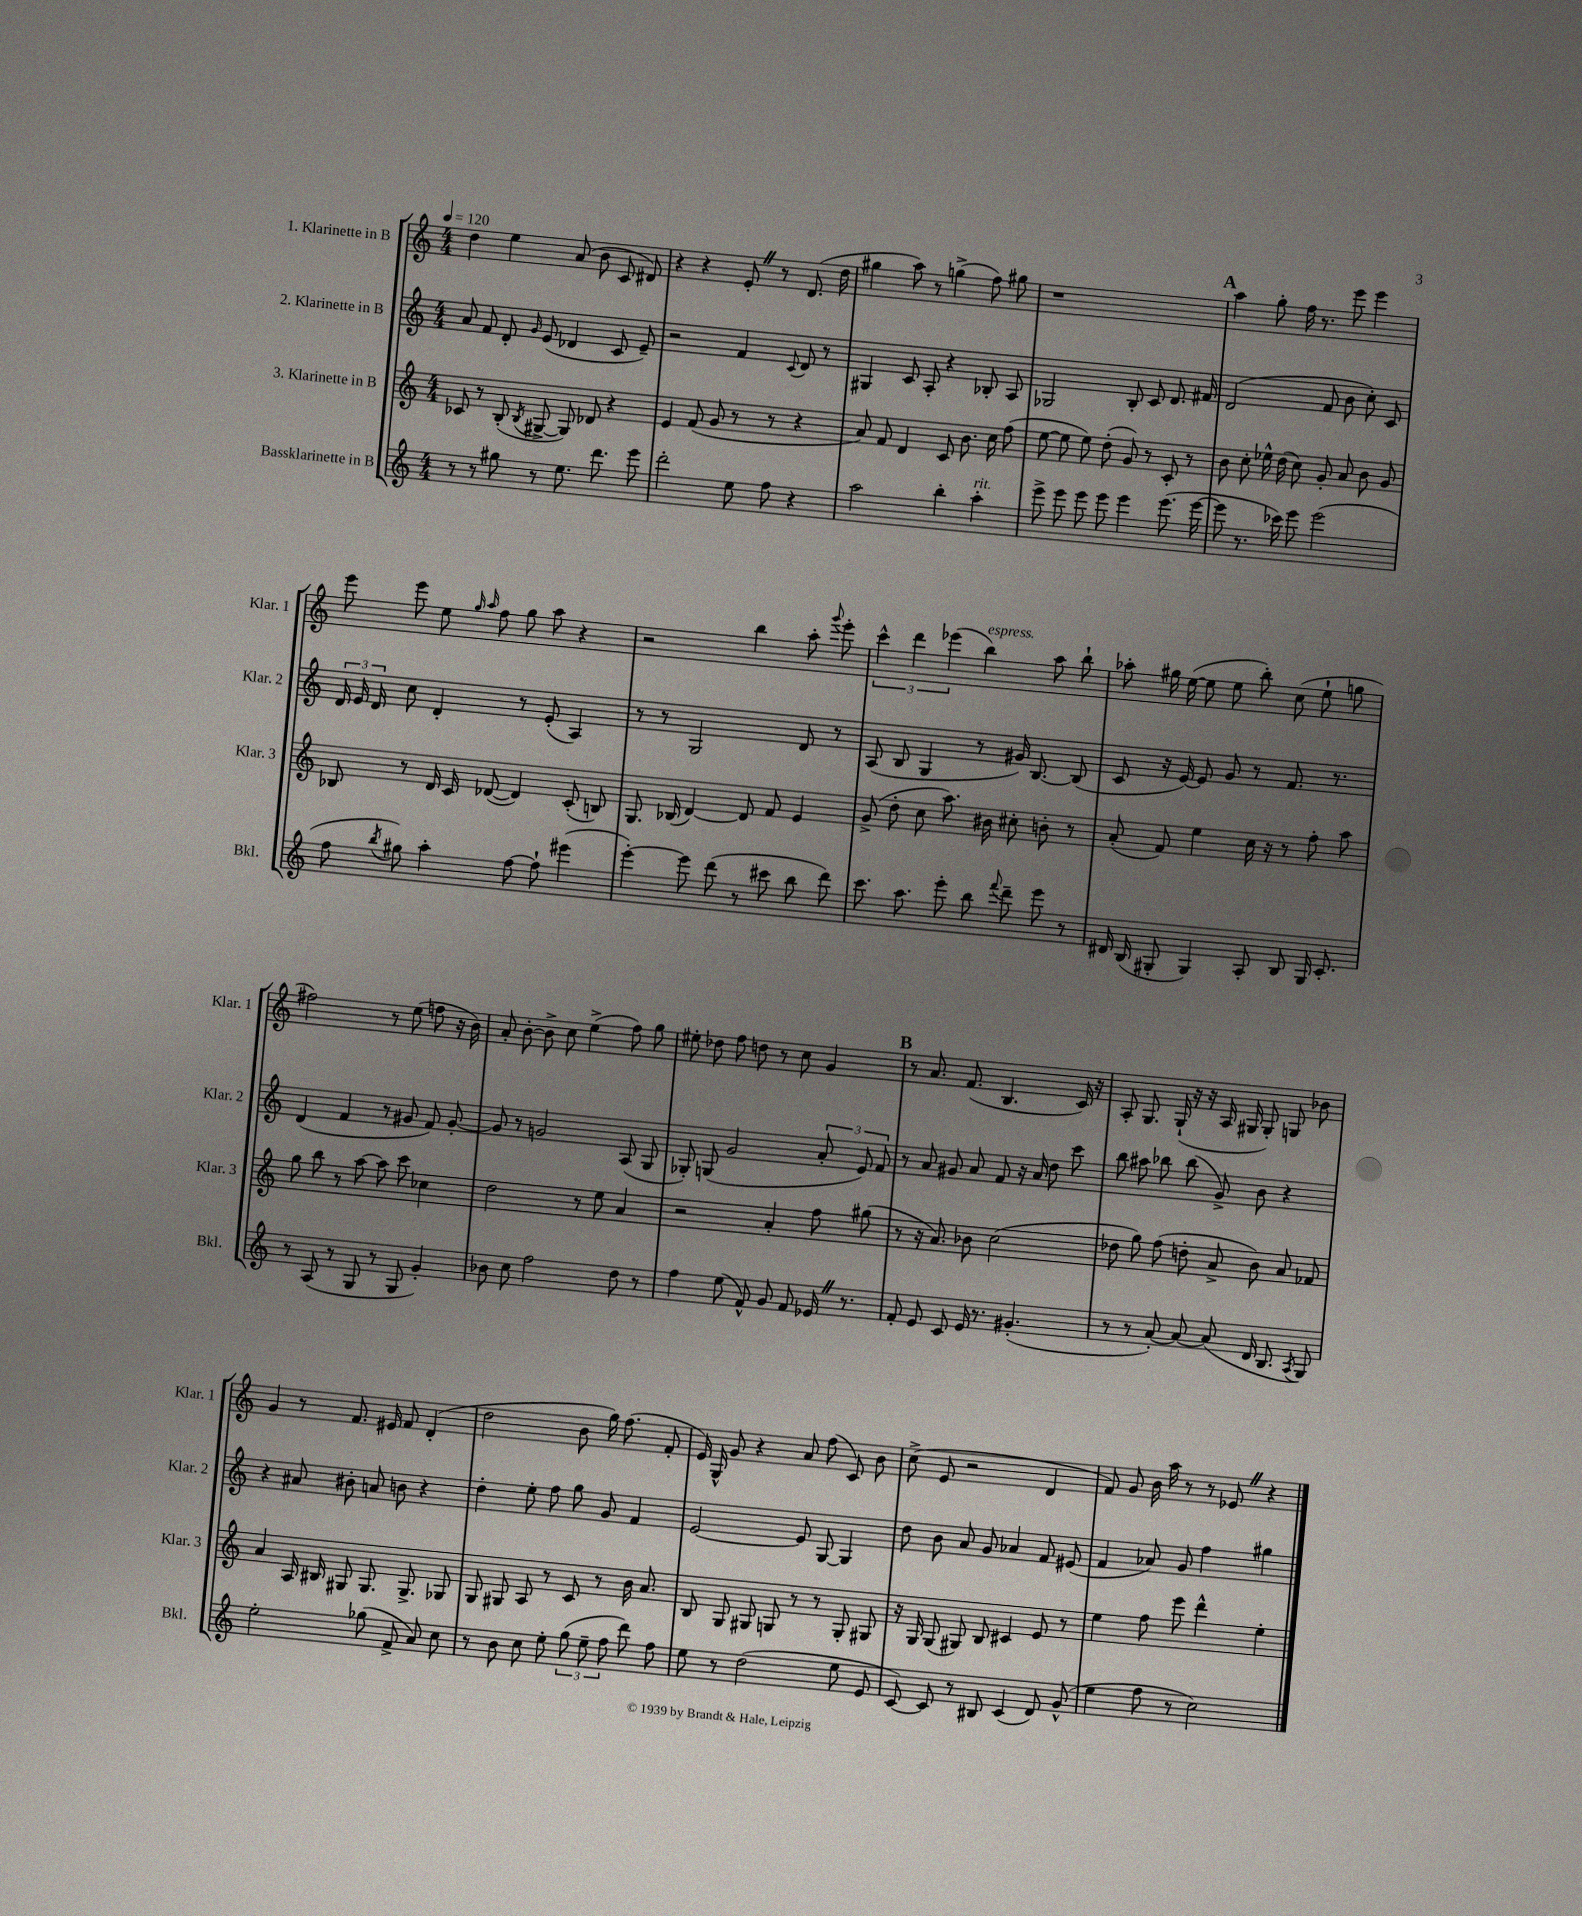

**kern	**kern	**kern	**kern
*part4	*part3	*part2	*part1
*staff4	*staff3	*staff2	*staff1
*I"Bassklarinette in B	*I"3. Klarinette in B	*I"2. Klarinette in B	*I"1. Klarinette in B
*I'Bkl.	*I'Klar. 3	*I'Klar. 2	*I'Klar. 1
*clefG2	*clefG2	*clefG2	*clefG2
*k[]	*k[]	*k[]	*k[]
*M4/4	*M4/4	*M4/4	*M4/4
*MM120	*MM120	*MM120	*MM120
=1	=1	=1	=1
8r	8c-X/	8a/	4dd\
8r	8r	8f/	.
8gg#X\	(8B'/	8d'/	4ee\
.	8qB/	16qqg/	.
8r	[8G#X^/	(8e/	.
8.ee\	8G#/])	4d-X/	(8a/
.	8d-X/	.	8b\
8.ddd\	.	.	.
.	4r	8c/	8c/
8eee\	.	8e~/)	8d#X/)
=2	=2	=2	=2
2ddd'\	4e/	2r	4r
.	(8f/	.	4r
.	8g/	.	.
8ee\	8r	4f/	8e'Z/
8ff\	8r	.	8r
.	.	8qqc/	.
4r	4r	8d/	(8.d/
.	.	8r	.
.	.	.	16dd\
=3	=3	=3	=3
2aa\	8a/)	4G#X/	4gg#X\
.	8f/	.	.
.	4d/	8c/	8aa\)
.	.	8A'/	8r
4bb'\	8c/	4r	(4ggn^\
.	8.b\	.	.
!LO:TX:a:i:t=rit.	!	!	!
4aa'\	.	8B-X'/	8ff\)
.	16cc\	.	.
.	(8ff\	8A/	8gg#X\
=4	=4	=4	=4
8eee^\	[8ee\	2G-X/	1r
8eee\	8ee\]	.	.
8eee\	8ee\)	.	.
8eee\	(8dd'\	.	.
4eee\	8g/)	8B'/	.
.	8r	8c/	.
(8.eee\	8c'/	8.d/	.
.	8r	.	.
[16eee\	.	16f#X/	.
!!LO:REH:place=s1:t=A
=5	=5	=5	=5
8eee\]	8b\	(2d/	4aa\
8.r	8cc'\	.	.
.	16ee-X^^\	.	8gg'\
16ccc-X\)	(16dd\	.	.
8eee\	8cc\)	.	16ff\
.	.	.	8.r
(2eee\	8g'/	8f/	.
.	8a/	8b\	8eee\
.	8b\	8cc'\)	4eee\
.	8g/	8c/	.
!!LO:LB:g=z
=6	=6	=6	=6
8ff\	8B-X/	24d/	8eee\
.	.	24e/	.
.	.	24d/	.
8qbb/	.	.	.
8gg#X\)	8r	8cc\	8eee\
4aa'\	16d/	4d'/	8ee\
.	16c/	.	.
.	.	.	16qqgg/
.	.	.	16qqaa/
.	([8d-X/	.	8ff\
[8ff\	4d-/])	8r	8gg\
8ff`\]	.	(8e'/	8aa\
(4eee#X\	(8c'/	4A/)	4r
.	8Bn/)	.	.
=7	=7	=7	=7
[4eee'\)	8.G/	8r	2r
.	.	8r	.
.	(16B-X/	.	.
8eee\]	[4d/)	2G/	.
(8ddd\	.	.	.
8r	8d/]	.	4bb\
8ccc#X\	8f/	.	.
8bb\	4e/	8d/	8aa'\
.	.	.	8qqggg/
8ddd\)	.	8r	8eee'\
=8	=8	=8	=8
8.ccc\	(8g^/	(8A/	6ccc^^\
.	8dd'\	8B/	.
.	.	.	6ddd\
8.aa\	.	.	.
.	8cc\	4G/	.
.	.	.	(6eee-X\
8eee'\	8.aa\)	.	.
!	!	!	!LO:TX:a:i:t=espress.
8bb\	.	8r	4bb\)
.	16b#X\	.	.
8qqfff/	.	.	.
8ddd~\	8cc#X'\	16g#X/)	.
.	.	[8.B/	.
8eee\	8bn'\	.	8aa\
8r	8r	(8B/]	8bb`\
=9	=9	=9	=9
16d#X/	(8a'/	8c/	8aa-X'\
(16B/	.	.	.
8G#X'/	8f/)	16r	16gg#X\
.	.	[16e/)	([16ee\
4G#/)	4ee\	8e/]	8ee\]
.	.	8g/	8ee\
8A'/	16cc\	8r	8bb'\)
.	16r	.	.
8B/	8r	8.f/	(8cc\
16G#/	8ff'\	.	8ee`\
8.c'/	.	8.r	.
.	8aa\	.	8ggn\
!!LO:LB:g=z
=10	=10	=10	=10
8r	8gg\	(4d/	2ff#X\)
(8A/	8bb\	.	.
8r	8r	4f/	.
8G/	[8aa\	.	.
8r	8aa\]	8r	8r
8G/	8ccc\	8g#X/	(8ee\
4g'/)	4cc-X\	8f/)	8ffn\
.	.	[8g#'/	16r
.	.	.	16b\)
=11	=11	=11	=11
8b-X\	2dd\	8g#/]	8a'/
8cc\	.	8r	[8b'\
2ff\	.	2gn/	8b^\]
.	.	.	8cc\
.	8r	.	(4ee^\
.	8ee\	.	.
8dd\	4a/	(8A/	8ff\)
8r	.	8G/	8gg\
=12	=12	=12	=12
4ff\	2r	8G-X'/)	8ee#X'\
.	.	(8Gn/	8dd-X\
(8ee\	.	2g/	8ff\
8f^^/)	.	.	8ddn\
8g/	4a'/	.	8r
8f/	.	.	8cc\
16e-XZ/	8ff\	12a'/	4g/
8.r	.	.	.
.	.	12e/)	.
.	(8gg#X\	.	.
.	.	12f/	.
!!LO:REH:place=s1:t=B
=13	=13	=13	=13
8f'/	8r	8r	8r
8e/	16r	8a/	8.a/
.	8.a/)	.	.
8c/	.	8g#X/	.
.	.	.	(8.f/
16e/	8b-X\	8a/	.
8.r	.	.	.
.	(2cc\	8f/	4.B/
(4.g#X'/	.	16r	.
.	.	16a/	.
.	.	8dd\	.
.	.	8ccc\	16c/)
.	.	.	16r
=14	=14	=14	=14
8r	8dd-X\	8bb\	8A'/
8r	8gg\)	8aa#X\	8.G/
[8a'/)	(8ff\	8bb-X\	.
.	.	.	(16G`/
8a/_	8ddn'\	(8bb-\	16r
.	.	.	16r
(8a/]	8a^/	8g^/)	16A/
.	.	.	16G#X/
16d/	8b\)	8b\	8G#'/)
8.B/	.	.	.
.	8a/	4r	8Gn/
8qA/	.	.	.
8G/)	8f-X/	.	8b-X\
!!LO:LB:g=z
=15	=15	=15	=15
2ee'\	4a/	4r	4g/
.	16A/	8a#X/	8r
.	16B#X/	.	.
.	8G#X/	8b#X'\	8.f/
(8gg-X\	8.G#/	8an/	.
.	.	.	16e#X/
8f^/	.	8bn\	8f/
.	8.G#^/	.	.
8a/)	.	4r	(4d'/
8cc\	8G-X/	.	.
=16	=16	=16	=16
8r	8G/	4dd'\	2dd\
8b\	8G#X/	.	.
8cc\	8A/	8ee'\	.
8ee'\	8r	8ff\	.
(12gg\	8c/	8gg\	8b\
12ee~\	.	.	.
.	8r	8g/	16gg\)
12ff\	.	.	.
.	.	.	(8.ff\
8ddd\)	16b\	4f/	.
.	8.a/	.	.
8ff\	.	.	8f'/
=17	=17	=17	=17
8ee\	8B/	[2e/	16e/)
.	.	.	16G^^/
8r	8G/	.	8g/
(2dd\	8G#X/	.	4r
.	8Gn/	.	.
.	8r	8e/]	8a/
.	8r	[8G/	(8ff\
8ee\	8G'/	4G/]	8c/)
8e/	8G#X/	.	8b\
=18	=18	=18	=18
[8c/)	16r	8dd\	(8cc^\
.	16G/	.	.
8c/]	(8G/	8b\	8e/
8r	8G#X/)	8a/	2r
8B#X/	8B/	8g/	.
(4c/	4c#X/	4a-X/	.
8d/)	8e/	8f/	4d/
(8g^^/	8r	(8e#X/	.
=19	=19	=19	=19
4ee\	4ee\	4f/	8f/)
.	.	.	8g/
8ff\	8ff\	8a-X/)	16b\
.	.	.	16aa\
8r	8eee\	8g/	8r
2cc\)	4ddd^^\	4ff\	8r
.	.	.	8e-XZ/
.	4ee'\	4gg#X\	4r
==	==	==	==
*-	*-	*-	*-
